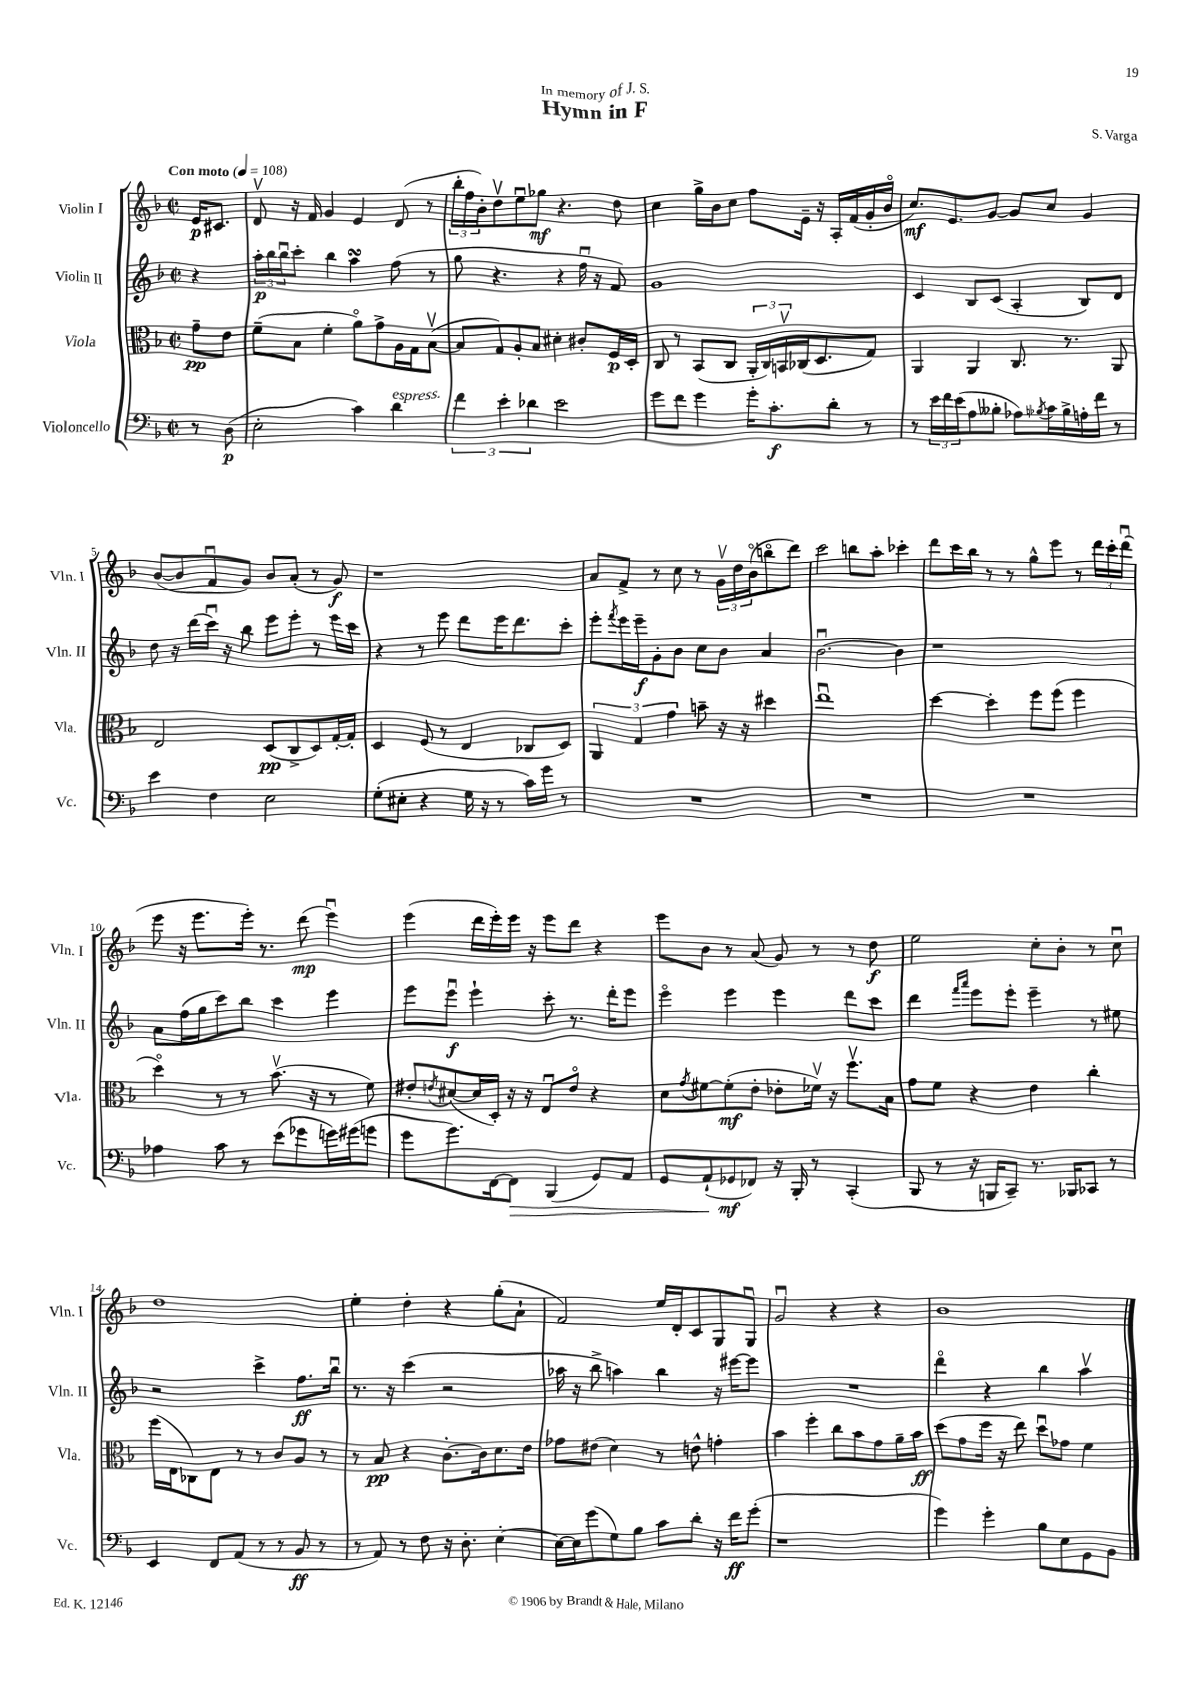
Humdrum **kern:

**kern	**dynam	**kern	**dynam	**kern	**dynam	**kern	**dynam
*part4	*part4	*part3	*part3	*part2	*part2	*part1	*part1
*staff4	*staff4	*staff3	*staff3	*staff2	*staff2	*staff1	*staff1
*I"Violoncello	*	*I"Viola	*	*I"Violin II	*	*I"Violin I	*
*I'Vc.	*	*I'Vla.	*	*I'Vln. II	*	*I'Vln. I	*
*clefF4	*	*clefC3	*	*clefG2	*	*clefG2	*
*k[b-]	*	*k[b-]	*	*k[b-]	*	*k[b-]	*
*M2/2	*	*M2/2	*	*M2/2	*	*M2/2	*
*met(c|)	*	*met(c|)	*	*met(c|)	*	*met(c|)	*
*MM108	*	*MM108	*	*MM108	*	*MM108	*
=	=	=	=	=	=	=	=
!	!	!	!	!	!	!LO:TX:a:B:t=Con moto	!
8r	.	8g~\L	pp	4r	.	16e/KL	p
.	.	.	.	.	.	8.c#X/J	.
(8D\	p	8e\J	.	.	.	.	.
=1	=1	=1	=1	=1	=1	=1	=1
2E'\	.	(8f~\L	.	24aa'\LL	p	8dv/	.
.	.	.	.	24bb-\	.	.	.
.	.	.	.	24bb-u\J	.	.	.
.	.	8B-\J	.	8ccc'\J	.	16r	.
.	.	.	.	.	.	16f/	.
.	.	4f'\	.	4bb-\	.	4g/	.
4c\)	.	8a\L)	.	4aasSsS\	.	4e/	.
.	.	8g^\	.	.	.	.	.
!LO:TX:a:i:t=espress.	!	!	!	!	!	!	!
4d\	.	16A\L	.	(8ff\	.	(8d/	.
.	.	16G\J	.	.	.	.	.
.	.	([8B-v\J	.	8r	.	8r	.
=2	=2	=2	=2	=2	=2	=2	=2
6f\	.	8B-/L]	.	8gg\	.	24bb-'\LL	.
.	.	.	.	.	.	24ff\	.
.	.	.	.	.	.	24b-'\J)	.
.	.	8G/)	.	4.r	.	8ddv\	.
6e'\	.	.	.	.	.	.	.
.	.	8A'/	.	.	.	8eeu\	.
6d-X\	.	.	.	.	.	.	.
.	.	8B-/J	.	.	.	8gg-X\J	mf
2e\	.	4d#X'\	.	4r	.	4.r	.
.	.	8c#X'/L	.	16ffu\	.	.	.
.	.	.	.	16r	.	.	.
.	.	16F/L	p	8f/)	.	8dd\	.
.	.	16D'/JJ	.	.	.	.	.
=3	=3	=3	=3	=3	=3	=3	=3
8g\L	.	8C/	.	1g	.	4cc\	.
8f\J	.	8r	.	.	.	.	.
4g\	.	(8BB-/L	.	.	.	16gg^\LL	.
.	.	.	.	.	.	16b-\J	.
.	.	8C/J	.	.	.	8cc\J	.
16g'\KL	.	24AA'/LL	.	.	.	8ff\L	.
.	.	24C/)	.	.	.	.	.
8.c'\	f	.	.	.	.	.	.
.	.	24BBnv/	.	.	.	.	.
.	.	(16C-X/J	.	.	.	16e~\Jk	.
.	.	8.D/	.	.	.	16r	.
8d'\J	.	.	.	.	.	16A'/LL	.
.	.	.	.	.	.	(16f/	.
8r	.	8G/J)	.	.	.	16g'/	.
.	.	.	.	.	.	16b-/JJ	.
=4	=4	=4	=4	=4	=4	=4	=4
8r	.	4AA/	.	4c/	.	8.cc/L)	mf
24e\LL	.	.	.	.	.	.	.
24f\	.	.	.	.	.	.	.
.	.	.	.	.	.	8.e/	.
(24e\J	.	.	.	.	.	.	.
8A\	.	4AA/	.	8B-/L	.	.	.
8B--X'\J	.	.	.	(8c/J	.	[8g/J	.
8A-X\L)	.	8.C/	.	4A'/	.	8g/L]	.
8qB-X/	.	.	.	.	.	.	.
16c\L	.	.	.	.	.	8cc/J	.
16B-^\	.	8.r	.	.	.	.	.
16An'\	.	.	.	8B-/L)	.	4g/	.
16f\JJ	.	.	.	.	.	.	.
8r	.	8AA/	.	8d/J	.	.	.
!!LO:LB:g=z
=5	=5	=5	=5	=5	=5	=5	=5
4e\	.	2E/	.	8dd\	.	([8b-/L	.
.	.	.	.	16r	.	8b-/]	.
.	.	.	.	(16ddd\LL	.	.	.
4F\	.	.	.	16cccu\JJ)	.	8fu/	.
.	.	.	.	16r	.	.	.
.	.	.	.	8bb-\	.	8g/J)	.
2E\	.	(8D/L	pp	8eee\L	.	8b-/L	.
.	.	8C^/	.	8eee'\J	.	(8a'/J	.
.	.	8D/)	.	8r	.	8r	.
.	.	[16G'/L	.	16eee\LL	.	8g/)	f
.	.	16G'/JJ]	.	16ccc\JJ	.	.	.
=6	=6	=6	=6	=6	=6	=6	=6
(8G'\L	.	4D/	.	4r	.	1r	.
8E#X'\J	.	.	.	.	.	.	.
4r	.	(8F/	.	8r	.	.	.
.	.	8r	.	8eee\	.	.	.
16G\	.	4E/	.	8ddd\L	.	.	.
16r	.	.	.	.	.	.	.
8r	.	.	.	16eee\K	.	.	.
.	.	.	.	8.ddd\	.	.	.
16c\LL)	.	8C-X/L	.	.	.	.	.
16g\JJ	.	.	.	.	.	.	.
8r	.	8D/J)	.	8ccc'\J	.	.	.
=7	=7	=7	=7	=7	=7	=7	=7
1r	.	6AA/	.	8eee'\L	.	8a/L	.
.	.	.	.	8qfff/	.	.	.
.	.	.	.	16eee\L	.	8f^/J	.
.	.	6G/	.	.	.	.	.
.	.	.	.	16eee~\J	f	.	.
.	.	.	.	8g'\	.	8r	.
.	.	6g\	.	.	.	.	.
.	.	.	.	8b-\J	.	8cc\	.
.	.	8bn~\	.	8cc\L	.	8r	.
.	.	16r	.	8b-\J	.	24gv\LL	.
.	.	.	.	.	.	24dd\	.
.	.	16r	.	.	.	.	.
.	.	.	.	.	.	(24b-\J	.
.	.	4dd#X\	.	4a/	.	8bbn\	.
.	.	.	.	.	.	8ddd\J)	.
=8	=8	=8	=8	=8	=8	=8	=8
1r	.	1eeu	.	[2.b-u\	.	2ccc\	.
.	.	.	.	.	.	8bbn\L	.
.	.	.	.	.	.	8aa'\J	.
.	.	.	.	4b-\]	.	4ccc-X'\	.
=9	=9	=9	=9	=9	=9	=9	=9
1r	.	[4dd\	.	1r	.	8ddd\L	.
.	.	.	.	.	.	16ccc\L	.
.	.	.	.	.	.	16bb-\JJ	.
.	.	4dd'\]	.	.	.	8r	.
.	.	.	.	.	.	8r	.
.	.	8ff\L	.	.	.	8gg^^\L	.
.	.	(8ff\J	.	.	.	8eee\J	.
.	.	4ff\	.	.	.	8r	.
.	.	.	.	.	.	24ddd\LL	.
.	.	.	.	.	.	24ccc'\	.
.	.	.	.	.	.	(24dddu\JJ	.
!!LO:LB:g=z
=10	=10	=10	=10	=10	=10	=10	=10
4A-X\	.	4dd\)	.	8a\L	.	8eee\	.
.	.	.	.	(16ff\L	.	16r	.
.	.	.	.	16gg\J	.	8.eee\L	.
8c\	.	8r	.	8ccc\)	.	.	.
8r	.	8r	.	8bb-\J	.	16eee'\Jk)	.
.	.	.	.	.	.	8.r	.
(8e\L	.	(8.b-v\	.	4ccc\	.	.	.
8g-X\	.	.	.	.	.	(8ddd\	mp
.	.	16r	.	.	.	.	.
16gn\L)	.	8r	.	4eee\	.	4eeeu\)	.
(16g#X\J	.	.	.	.	.	.	.
8gn\J	.	8f\)	.	.	.	.	.
=11	=11	=11	=11	=11	=11	=11	=11
8g\L	.	8e#X'/L	.	8eee\L	.	(4eee\	.
.	.	8qen/	.	.	.	.	.
8.g\)	.	([8d#X/	.	8eeeu\J	f	.	.
.	.	16d#/L]	.	4eee`\	.	16ddd\LL	.
[16FF\k	.	16D'/JJ)	.	.	.	16eee'\)	.
!	!LO:HP:b	!	!	!	!	!	!
8FF\J]	>	16r	.	.	.	16eee\JJ	.
.	.	16r	.	.	.	16r	.
(4BBB-/	.	8Eu/L	.	8ccc'\	.	8eee\L	.
.	.	8e/J	.	8.r	.	8ddd\J	.
8GG/L)	.	4r	.	.	.	4r	.
.	.	.	.	16ddd'\KL	.	.	.
8AA/J	.	.	.	8eee\J	.	.	.
=12	=12	=12	=12	=12	=12	=12	=12
8GG/L	.	8d\L	.	4eee\	.	8eee\L	.
.	.	8qg/	.	.	.	.	.
(8AA`/	.	[8f#X\	.	.	.	8b-\J	.
8GG-X/	] mf	(8f#'\]	mf	4eee\	.	8r	.
8FF-X/J)	.	8e'\J	.	.	.	(8a/	.
16r	.	8e-X'\L	.	4eee\	.	8g/)	.
16BBB-'/	.	.	.	.	.	.	.
8r	.	16f-Xv\Jk)	.	.	.	8r	.
.	.	16r	.	.	.	.	.
(4CC'/	.	8.ffv\L	.	8ddd\L	.	8r	.
.	.	.	.	8ccc\J	.	8dd\	f
.	.	16B-\Jk	.	.	.	.	.
=13	=13	=13	=13	=13	=13	=13	=13
8BBB-/	.	8g\L	.	4ddd\	.	2ee\	.
8r	.	8f\J	.	.	.	.	.
.	.	.	.	16qqfff/LL	.	.	.
.	.	.	.	16qqaaa/JJ	.	.	.
16r	.	4r	.	8eee\L	.	.	.
16BBBn/KL	.	.	.	.	.	.	.
8CC~/J)	.	.	.	8eee'\J	.	.	.
8.r	.	4e\	.	4eee~\	.	8cc'\L	.
.	.	.	.	.	.	8b-'\J	.
16BBB-X/KL	.	.	.	.	.	.	.
8CC-X/J	.	4cc'\	.	8r	.	8r	.
8r	.	.	.	8ee#X\	.	8ccu\	.
!!LO:LB:g=z
=14	=14	=14	=14	=14	=14	=14	=14
4EE/	.	(16ff\LL	.	2r	.	1dd	.
.	.	16E\J	.	.	.	.	.
.	.	8C-X\)	.	.	.	.	.
8FF/L	.	8E\J	.	.	.	.	.
(8AA/J	.	8r	.	.	.	.	.
8r	.	8r	.	4ccc^\	.	.	.
8r	.	8c/L	.	.	.	.	.
8BB-/	ff	8A/J	.	8.ff\L	ff	.	.
8r	.	8r	.	.	.	.	.
.	.	.	.	16bb-u\Jk	.	.	.
=15	=15	=15	=15	=15	=15	=15	=15
8r	.	8r	.	8.r	.	4ee'\	.
8AA/)	.	8B-/	pp	.	.	.	.
.	.	.	.	16r	.	.	.
8r	.	4r	.	(4ccc\	.	4dd'\	.
8F\	.	.	.	.	.	.	.
16r	.	[8.c'\L	.	2r	.	4r	.
8.D'\	.	.	.	.	.	.	.
.	.	16c\k]	.	.	.	.	.
[4E'\	.	8.d\	.	.	.	(8gg'\L	.
.	.	.	.	.	.	8a`\J	.
.	.	16e\Jk	.	.	.	.	.
=16	=16	=16	=16	=16	=16	=16	=16
16E\LL_	.	8g-X\L	.	16aa-X\	.	2f/)	.
16E\J]	.	.	.	16r	.	.	.
(8g\	.	(8e#X\J	.	8bb-^\	.	.	.
8G\)	.	4d\)	.	4aan\)	.	.	.
8B-\J	.	.	.	.	.	.	.
8c\L	.	8r	.	4bb-\	.	16ee/LL	.
.	.	.	.	.	.	16d'/J	.
8d'\J	.	8en^^\	.	.	.	8c/	.
16r	.	4gn'\	.	16r	.	8G/	.
16f\KL	ff	.	.	[16eee#X\KL	.	.	.
(8g'\J	.	.	.	8eee#\J]	.	8Gu/J	.
=17	=17	=17	=17	=17	=17	=17	=17
1r	.	4b-\	.	1r	.	2gu/	.
.	.	4ff'\	.	.	.	.	.
.	.	8cc\L	.	.	.	4r	.
.	.	8b-\	.	.	.	.	.
.	.	8g\	.	.	.	4r	.
.	.	16a~\L	.	.	.	.	.
.	.	16b-\JJ	ff	.	.	.	.
=18	=18	=18	=18	=18	=18	=18	=18
4g\)	.	(8dd\L	.	4ddd\	.	1b-	.
.	.	8g\	.	.	.	.	.
4g'\	.	16ff\Jk	.	4r	.	.	.
.	.	16r	.	.	.	.	.
.	.	8ee\)	.	.	.	.	.
8B-\L	.	8ddu\L	.	4bb-\	.	.	.
8E\	.	8g-X\J	.	.	.	.	.
8GG\	.	4f\	.	4aav\	.	.	.
8BB-\J	.	.	.	.	.	.	.
==	==	==	==	==	==	==	==
*-	*-	*-	*-	*-	*-	*-	*-
